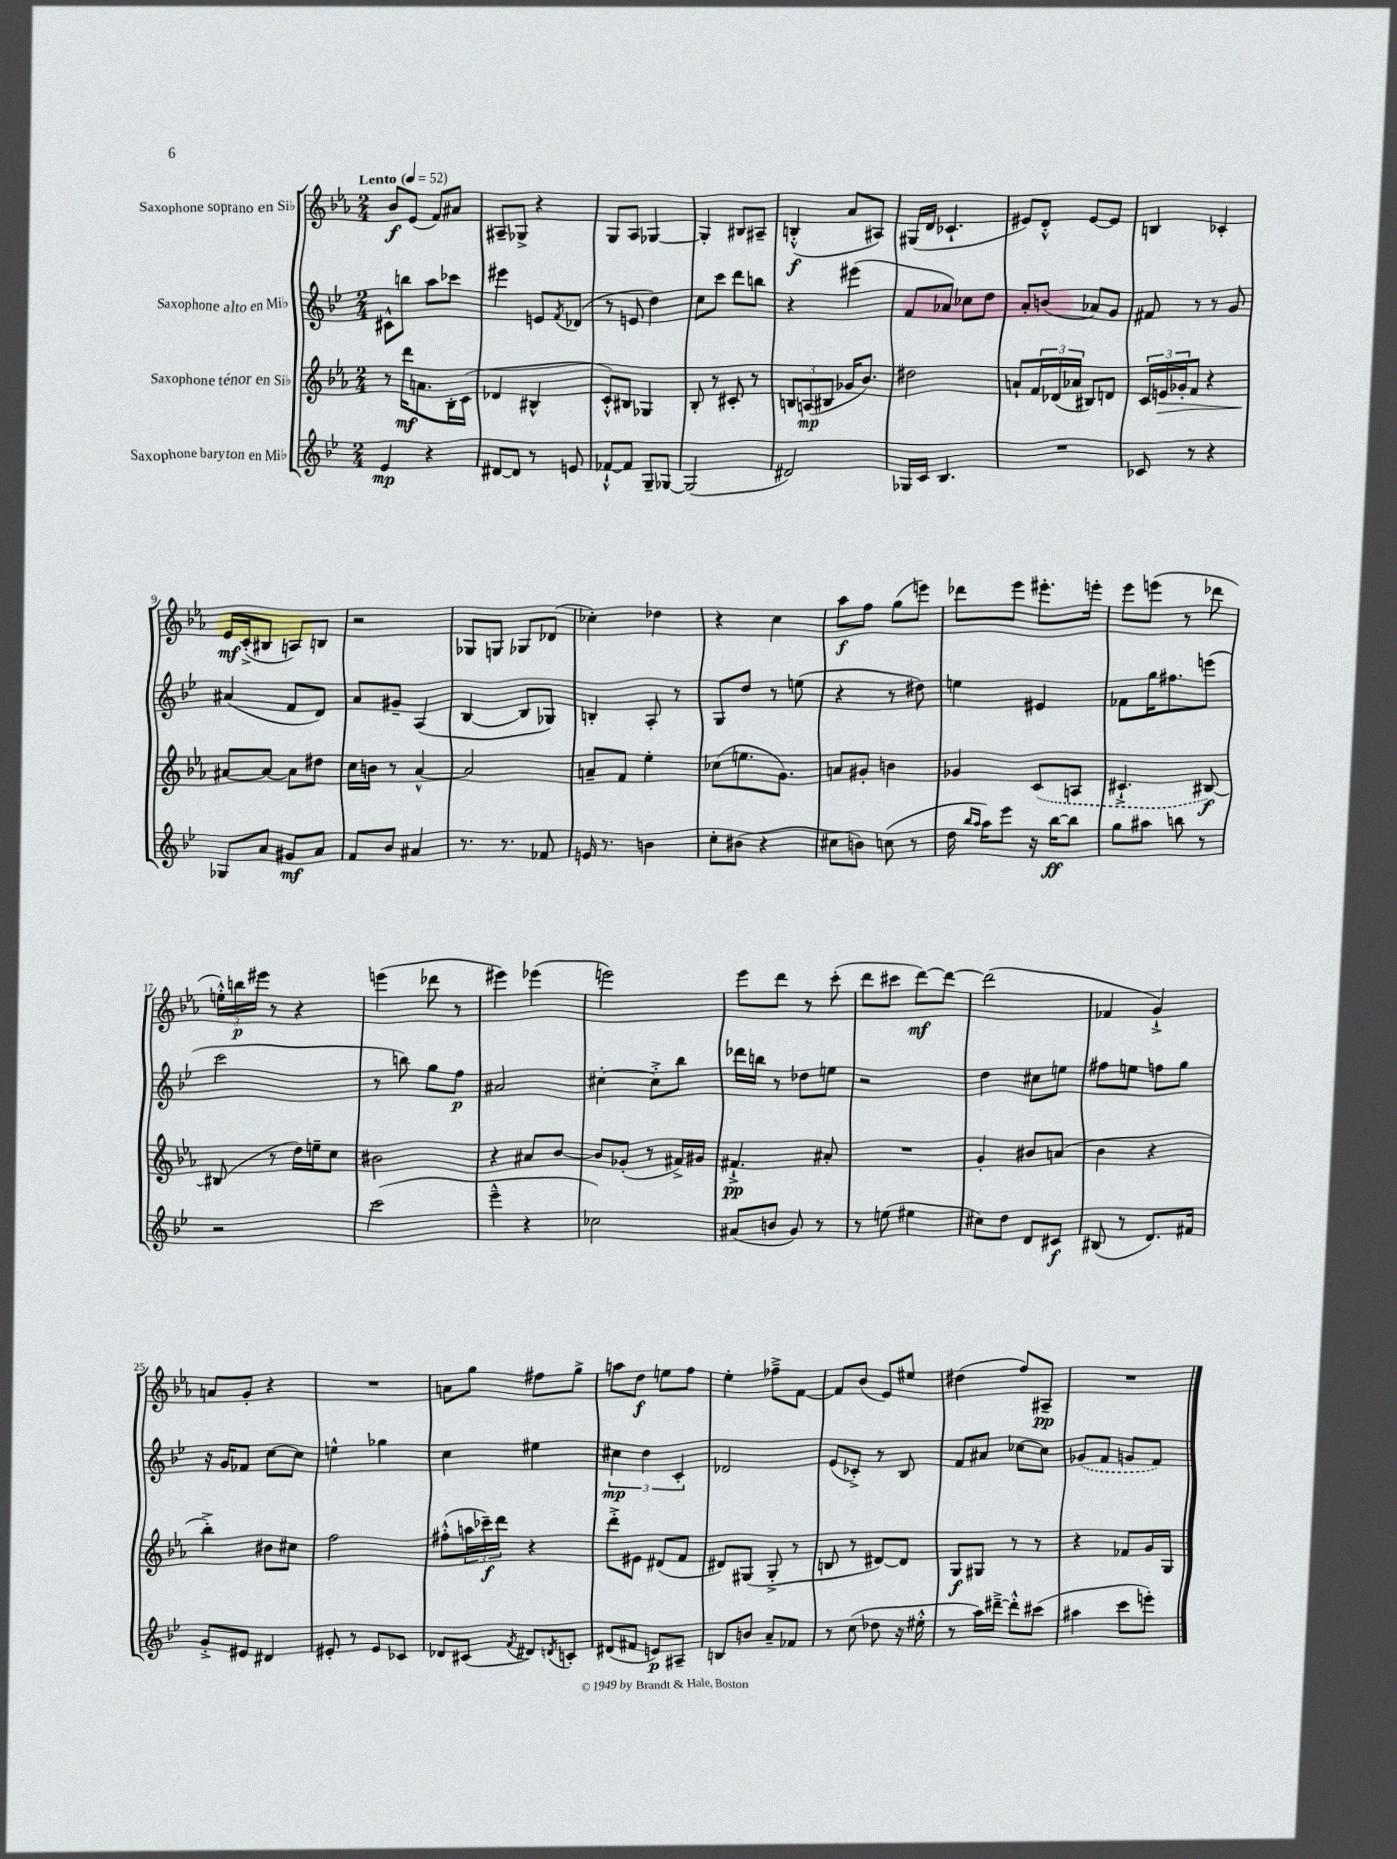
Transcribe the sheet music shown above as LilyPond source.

<<
\new StaffGroup <<
\new Staff = "s0" \with { instrumentName = "Saxophone soprano en Sib" } {
    \clef treble \key ees \major \numericTimeSignature \time 2/4 \tempo "Lento" 4 = 52
    bes'8\f ees'8( f'8) ais'8 |
    ais8-- ges8-> r4 |
    g8 aes8 ges4~ |
    ges4-. bis8 ais8-- |
    b4-.-^\f( aes'8 ais8) |
    gis16( d'16 ces'4.-! |
    eis'8) d'8-.-^ eis'8~ eis'8 |
    b4 ces'4-. |
    ees'16\mf c'16-.->( bis8 a8) b8 |
    r2 |
    ges8 g8 ges8 des'8( |
    ces''4-.) des''4 |
    r4 c''4 |
    aes''8\f f''8 g''8( e'''8) |
    des'''8 ees'''8 eis'''8.-. e'''16-. |
    ees'''8 e'''8( r8 des'''8 |
    \tuplet 3/2 { e''16-.-^) b''16\p eis'''16 } r8 r4 |
    e'''4( des'''8 r8 |
    eis'''4) ees'''4( |
    e'''2) |
    ees'''8 d'''8 r8 c'''8-.( |
    d'''8 cis'''8 d'''8~\mf) d'''8~ |
    d'''2( |
    fes'4 g'4-!->) |
    a'8 g'8-. r4 |
    R2 |
    a'8 g''8 fis''8 g''8-> |
    a''8 d''8\f e''8 f''8 |
    ees''4-. fes''8---> f'8~ |
    f'8 bes'8( ees'8) eis''8 |
    dis''4( f''8) ais8--\pp |
    R2 \bar "|." |
}
\new Staff = "s1" \with { instrumentName = "Saxophone alto en Mib" } {
    \clef treble \key bes \major \numericTimeSignature \time 2/4
    cis'8-^ b''8 a''8 ces'''8 |
    eis'''4 e'8 \acciaccatura { f'8 } des'8( |
    r8 e'8 d''4) |
    c''8 c'''8 d'''8 b''8 |
    r4 eis'''4( |
    f'8 aes'8) ces''8 d''8 |
    a'8-. b'8( aes'8) g'8 |
    fis'8 r8 r8 g'8 |
    ais'4( f'8 d'8) |
    a'8 gis'8-- a4( |
    bes4~ bes8 ges8) |
    b4-. a8-. r8 |
    g8 d''8 r8 e''8( |
    r4 r8 dis''8) |
    e''4 eis'4 |
    fes'8 g''16 fis''8. e'''8( |
    c'''2 |
    r8 b''8) g''8 f''8\p |
    ais'2 |
    cis''4~-. cis''8-.-> bes''8 |
    des'''16 b''16 r8 des''8 e''8 |
    r2 |
    d''4 cis''8 e''8 |
    fis''8 e''8 f''8 g''8 |
    r16 g'16 fes'8 c''8~ c''8 |
    e''4-^ ges''4 |
    c''4 eis''4 |
    \tuplet 3/2 { cis''4\mp d''4 c'4-. } |
    des'2 |
    ees'8( ces'8-.->) r8 bes8 |
    f'8 ais'8 ces''8~ ces''8 |
    \once \slurDashed ges'8( f'8 g'8 f'8) \bar "|." |
}
\new Staff = "s2" \with { instrumentName = "Saxophone ténor en Sib" } {
    \clef treble \key ees \major \numericTimeSignature \time 2/4
    r8 d'''16\mf a'8. bes16-. c'16( |
    des'4 bis4-^ |
    c'8-.-^) bis8 ges4 |
    bes8-. r8 cis'8-. r8 |
    \tuplet 3/2 { b8 a8\mp( bis8 } ges'16 bes'8.) |
    dis''2 |
    a'8-! \tuplet 3/2 { f'16 des'16( aes'16 } bis8) d'8 |
    \tuplet 3/2 { c'16 e'16\> ges'16-. } f'8 r4 |
    ais'8~\! ais'8~ ais'8 dis''8 |
    c''16 b'16 r8 aes'4~-^ |
    aes'2 |
    a'8-- f'8 ees''4-. |
    ces''8( e''8. g'8.) |
    a'8 gis'8-. b'4 |
    ges'4 \once \slurDashed c'8( a8 |
    cis'4.-!-> bis8~\f) |
    bis8( r8 d''16) e''16-- c''8 |
    bis'2 |
    r4 ais'8 bes'8~ |
    bes'8 ges'8-.( r8 fis'16->) gis'16 |
    fis'4.-!->\pp ais'8-. |
    R2 |
    g'4-. bis'8 a'8( |
    bes'4 r4 |
    bes''4-.->) bis'8 cis''8 |
    f''2 |
    fis''8-.-^( \tuplet 3/2 { a''16 ces'''16--\f) d'''16 } r4 |
    d'''8-.-> eis'8 dis'8( f'8 |
    dis'8) gis8( gis8-.-> r8 |
    b8 r8 dis'8~) dis'8 |
    g8\f gis8 r8 r8 |
    r4 fes'8 g'16 g16 \bar "|." |
}
\new Staff = "s3" \with { instrumentName = "Saxophone baryton en Mib" } {
    \clef treble \key bes \major \numericTimeSignature \time 2/4
    ees'4\mp r4 |
    dis'8~ dis'8 r8 e'8 |
    fes'8~-!-^ fes'8 g8-- ges8~ |
    ges2( |
    dis'2) |
    ges16 c'16 bes4. |
    R2 |
    ces'8 r8 r4 |
    ges8 a'8 gis'8\mf a'8 |
    f'8 bes'8 ais'4 |
    r8. r8. fes'8 |
    e'16 r8. b'4 |
    c''8-. bis'8( r4 |
    cis''8 b'8) c''8( r8 |
    d''16 \grace { bes''16 a''16 } a''16) ees'''8 r16 bes''16~\ff bes''8 |
    g''8 ais''8 b''8 r8 |
    r2 |
    c'''2( |
    ees'''4---^ r4 |
    ces''2) |
    ais'8( b'8 g'8) r8 |
    r8 e''8( eis''4 |
    cis''8) d''8 d'8 cis'8\f |
    bis8( r8 d'8.) fis'16 |
    g'8-.-> eis'8 dis'4 |
    eis'8-. r8 eis'8 ces'8 |
    des'8 cis'8( \acciaccatura { f'8 } dis'8) \acciaccatura { d'8 } c'8-. |
    dis'8( fis'8 e'8\p) ais8-- |
    b8 b'8 a'8-- fes'8 |
    r8 c''8( des''8 r16 eis''16-.-^ |
    r8 a''16) dis'''16~---> dis'''8-.-^ cis'''8( |
    ais''4 c'''8 e'''8-.) \bar "|." |
}
>>
>>
